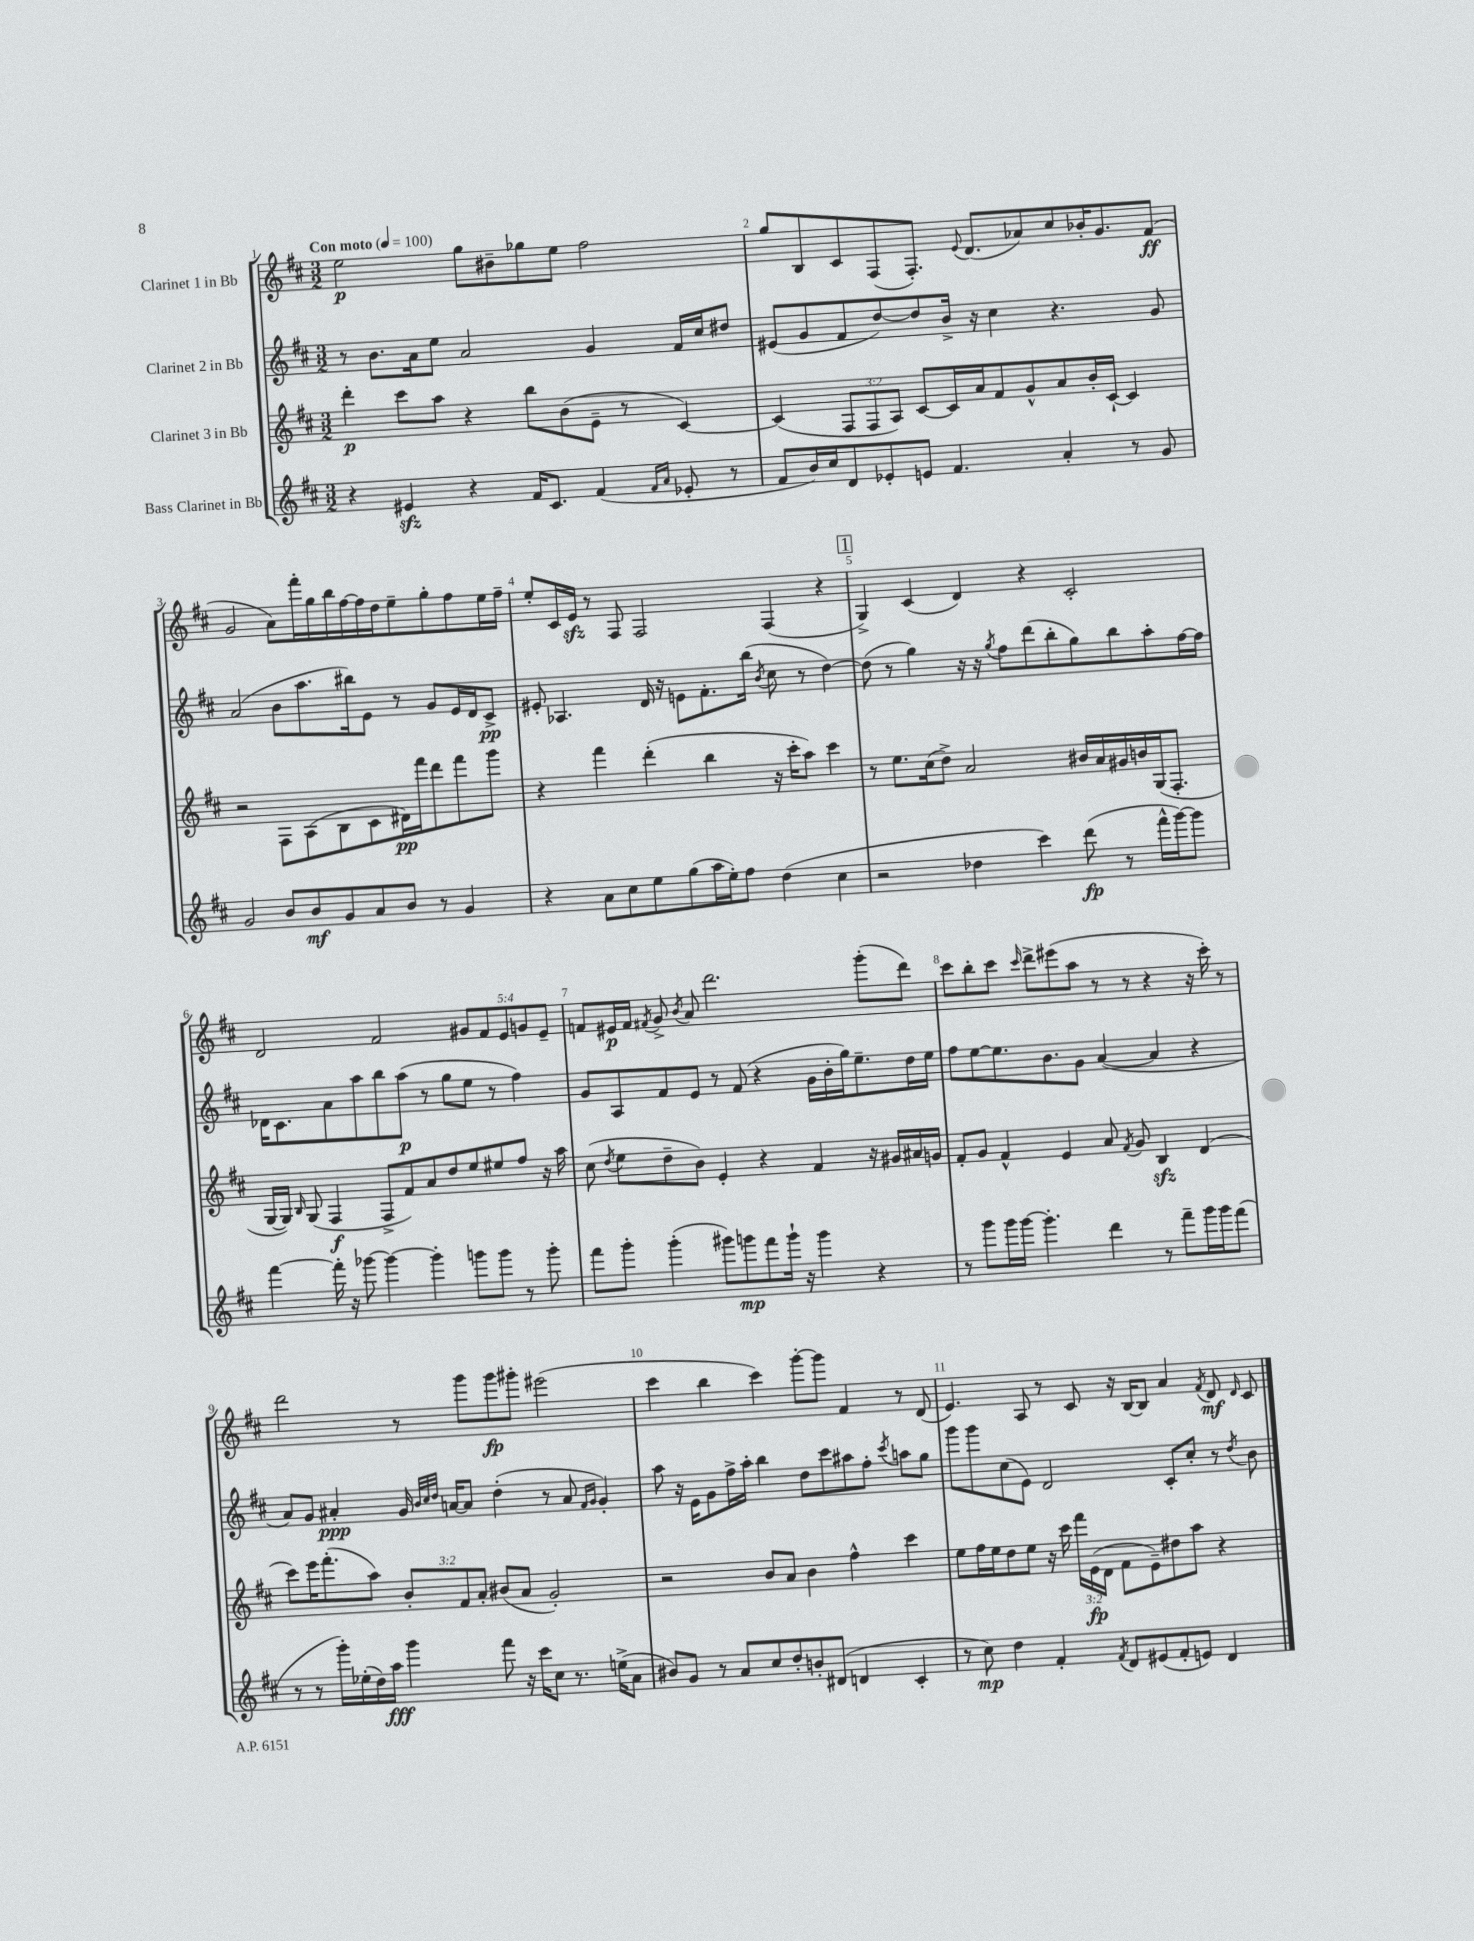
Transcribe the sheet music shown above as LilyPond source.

<<
\new StaffGroup <<
\new Staff = "s0" \with { instrumentName = "Clarinet 1 in Bb" } {
    \clef treble \key d \major \numericTimeSignature \time 3/2 \override Staff.TupletNumber.text = #tuplet-number::calc-fraction-text \tempo "Con moto" 4 = 100
    \autoBeamOff e''2\p g''8[ bis'8-- ges''8 e''8] fis''2 |
    g''8[ b8 cis'8 fis8( fis8.]-.) \appoggiatura { e'8 } d'8.[( aes'8) cis''8 bes'16-. g'8. fis'8]\ff( |
    g'2 a'8[) fis'''16-. g''16 b''16 fis''16~ fis''16 d''16 e''8-- g''8-. fis''8 e''16 fis''16]-- |
    e''8[-. cis'16 e'16]\sfz r8 fis8 fis2 fis4( r4 |
    \mark \markup { \box "1" } g4->) cis'4( d'4) r4 cis'2-. |
    d'2 fis'2 \tuplet 5/4 { gis'8[ fis'8 e'8 g'8 e'8]-- } |
    f'8[ eis'16\p f'16] \acciaccatura { fis'8 } g'8-> \acciaccatura { b'8 } a'8 d'''2. g'''8[-.( d'''8]) |
    cis'''8[ b''8-. cis'''8] \grace { cis'''16 } d'''8[-> eis'''8( a''8] r8 r8 r4 r16 cis'''16-.) r8 |
    d'''2 r8 g'''8[ g'''8\fp gis'''8]-. eis'''2( |
    cis'''4 b''4 cis'''4) g'''8[~-. g'''8] fis'4 r8 d'8( |
    e'4.) a8 r8 cis'8 r16 b16[~ b8] a'4 \acciaccatura { fis'8 } d'8\mf \grace { d'16 } cis'8 \bar "|." |
}
\new Staff = "s1" \with { instrumentName = "Clarinet 2 in Bb" } {
    \clef treble \key d \major \numericTimeSignature \time 3/2
    \autoBeamOff r8 b'8.[ a'16 e''8] a'2 g'4 fis'16[ cis''16 dis''8] |
    eis'8[( g'8 fis'8 d''8~) d''8 b'16]-> r16 cis''4 r4. g'8 |
    a'2( b'8[ a''8. bis''16) e'8] r8 g'8[ e'16 d'16 cis'8]->\pp |
    eis'8-. aes4. d'16 r16 e'8[ fis'8.-. b''16]( \acciaccatura { b'8 } cis''8 r8 d''4~) |
    \mark \markup { \box "1" } d''8( r8 g''4) r16 r16 \acciaccatura { g''8 } fis''8[ d'''8( b''8-. g''8) b''8 a''8-. fis''16~ fis''16] |
    des'16[ cis'8. a'8 a''8 b''8 a''8]\p( r8 g''8[ e''8] r8 fis''4) |
    g'8[ a8 fis'8 e'8] r8 fis'8( r4 g'16[ b'16-. g''16) e''8.-- d''16 e''16] |
    fis''8[ e''8~ e''8. b'8. g'8] a'4~( a'4 r4 |
    a'8[) g'8] ais'4-.\ppp g'16 \grace { b'32[ cis''32 d''32] } a'16[~ a'8] d''4-.( r8 a'8 \grace { fis'16[ g'16] } g'4-.) |
    a''8 r16 e'16[ g'8 fis''16-> a''16]-. b''4 d''8[ cis'''8 ais''8 fis''8]-. \acciaccatura { cis'''8 } a''8[ g''8] |
    g'''8[ g'''8 cis''8( e'8]) d'2 cis'8[-. cis''8]-. r8 \acciaccatura { d''8 } b'8 \bar "|." |
}
\new Staff = "s2" \with { instrumentName = "Clarinet 3 in Bb" } {
    \clef treble \key d \major \numericTimeSignature \time 3/2 \override Staff.TupletNumber.text = #tuplet-number::calc-fraction-text
    \autoBeamOff d'''4-.\p cis'''8[ a''8] r4 b''8[ b'8( e'8]-- r8 cis'4~) |
    cis'4( \tuplet 3/2 { fis8[ fis8 a8]) } cis'8[~ cis'16 a'16 fis'8 g'8-^ a'8 b'16-. cis'16]~-! cis'4 |
    r2 fis8[ a8( b8 cis'8 dis'16\pp) fis'''16 d'''8 fis'''8 g'''8] |
    r4 fis'''4 d'''4-.( b''4 r16 cis'''16[-. a''8]) cis'''4 |
    \mark \markup { \box "1" } r8 e''8.[ cis''16( d''8]->) a'2 bis'16[ a'16 gis'16 b'16 g16( fis8.]-. |
    g16[~ g16]) \grace { b16 } g8( fis4\f fis8[-> fis'8) a'8 d''8 e''8 eis''8 fis''8] r16 a''16 |
    cis''8( \acciaccatura { d''8 } e''8[ d''8-- b'8]) e'4-. r4 fis'4 r16 gis'16[ ais'16 g'16] |
    fis'8[-. g'8] fis'4-^ e'4 a'8 \acciaccatura { fis'8 } g'8 b4\sfz d'4( |
    cis'''8[) e'''16 fis'''8.-.( a''8]) \tuplet 3/2 { b'8[-. fis'8 a'8]-. } bis'8[( a'8] g'2-.) |
    r2 b'8[ a'8] b'4 fis''4-^ cis'''4 |
    e''8[ fis''16 e''16 d''8 e''8] r16 cis'''16 \tuplet 3/2 { fis'''16[ e'16\fp( d'16] } fis'8[ e'8--) dis''8 a''8] r4 \bar "|." |
}
\new Staff = "s3" \with { instrumentName = "Bass Clarinet in Bb" } {
    \clef treble \key d \major \numericTimeSignature \time 3/2
    \autoBeamOff r4 eis'4\sfz r4 fis'16[ cis'8.] fis'4( \grace { fis'16[ a'16] } ees'8-. r8 |
    fis'8[ b'16) cis''16 d'8 ees'8-. e'8] fis'4. a'4-. r8 g'8 |
    g'2 b'8[ b'8\mf g'8 a'8 b'8] r8 g'4 |
    r4 a'8[ cis''8 e''8 g''8( a''16 e''16-.) fis''8] d''4( cis''4 |
    \mark \markup { \box "1" } r2 des''4 cis'''4) d'''8\fp( r8 fis'''16[-^ g'''16~) g'''8] |
    fis'''4~ fis'''16-. r16 ges'''8~ ges'''4~ ges'''4-. g'''8[ g'''8] r8 g'''8-. |
    fis'''8[ g'''8]-. g'''4-.( gis'''8[) g'''8\mp fis'''8 g'''16]-! r16 g'''4 r4 |
    r8 g'''8[ g'''16 g'''16]~ g'''4.-. d'''4 r8 fis'''8[-- g'''16 g'''16 fis'''8]( |
    r8 r8 g'''16[-.) ees''16-.( d''16) a''16]\fff g'''4 fis'''8 r16 cis'''16[ cis''8] r8. e''16[->( a'8] |
    bis'8[) g'8] r8 a'8[ cis''8 d''8-. b'8-. dis'8]( d'4 cis'4-. |
    r8 cis''8\mp) d''4 fis'4-. \acciaccatura { fis'8 } d'8[ eis'8( fis'8-. e'8]) d'4 \bar "|." |
}
>>
>>
\layout { \context { \Score \override BarNumber.break-visibility = ##(#f #t #t) barNumberVisibility = #all-bar-numbers-visible } }
